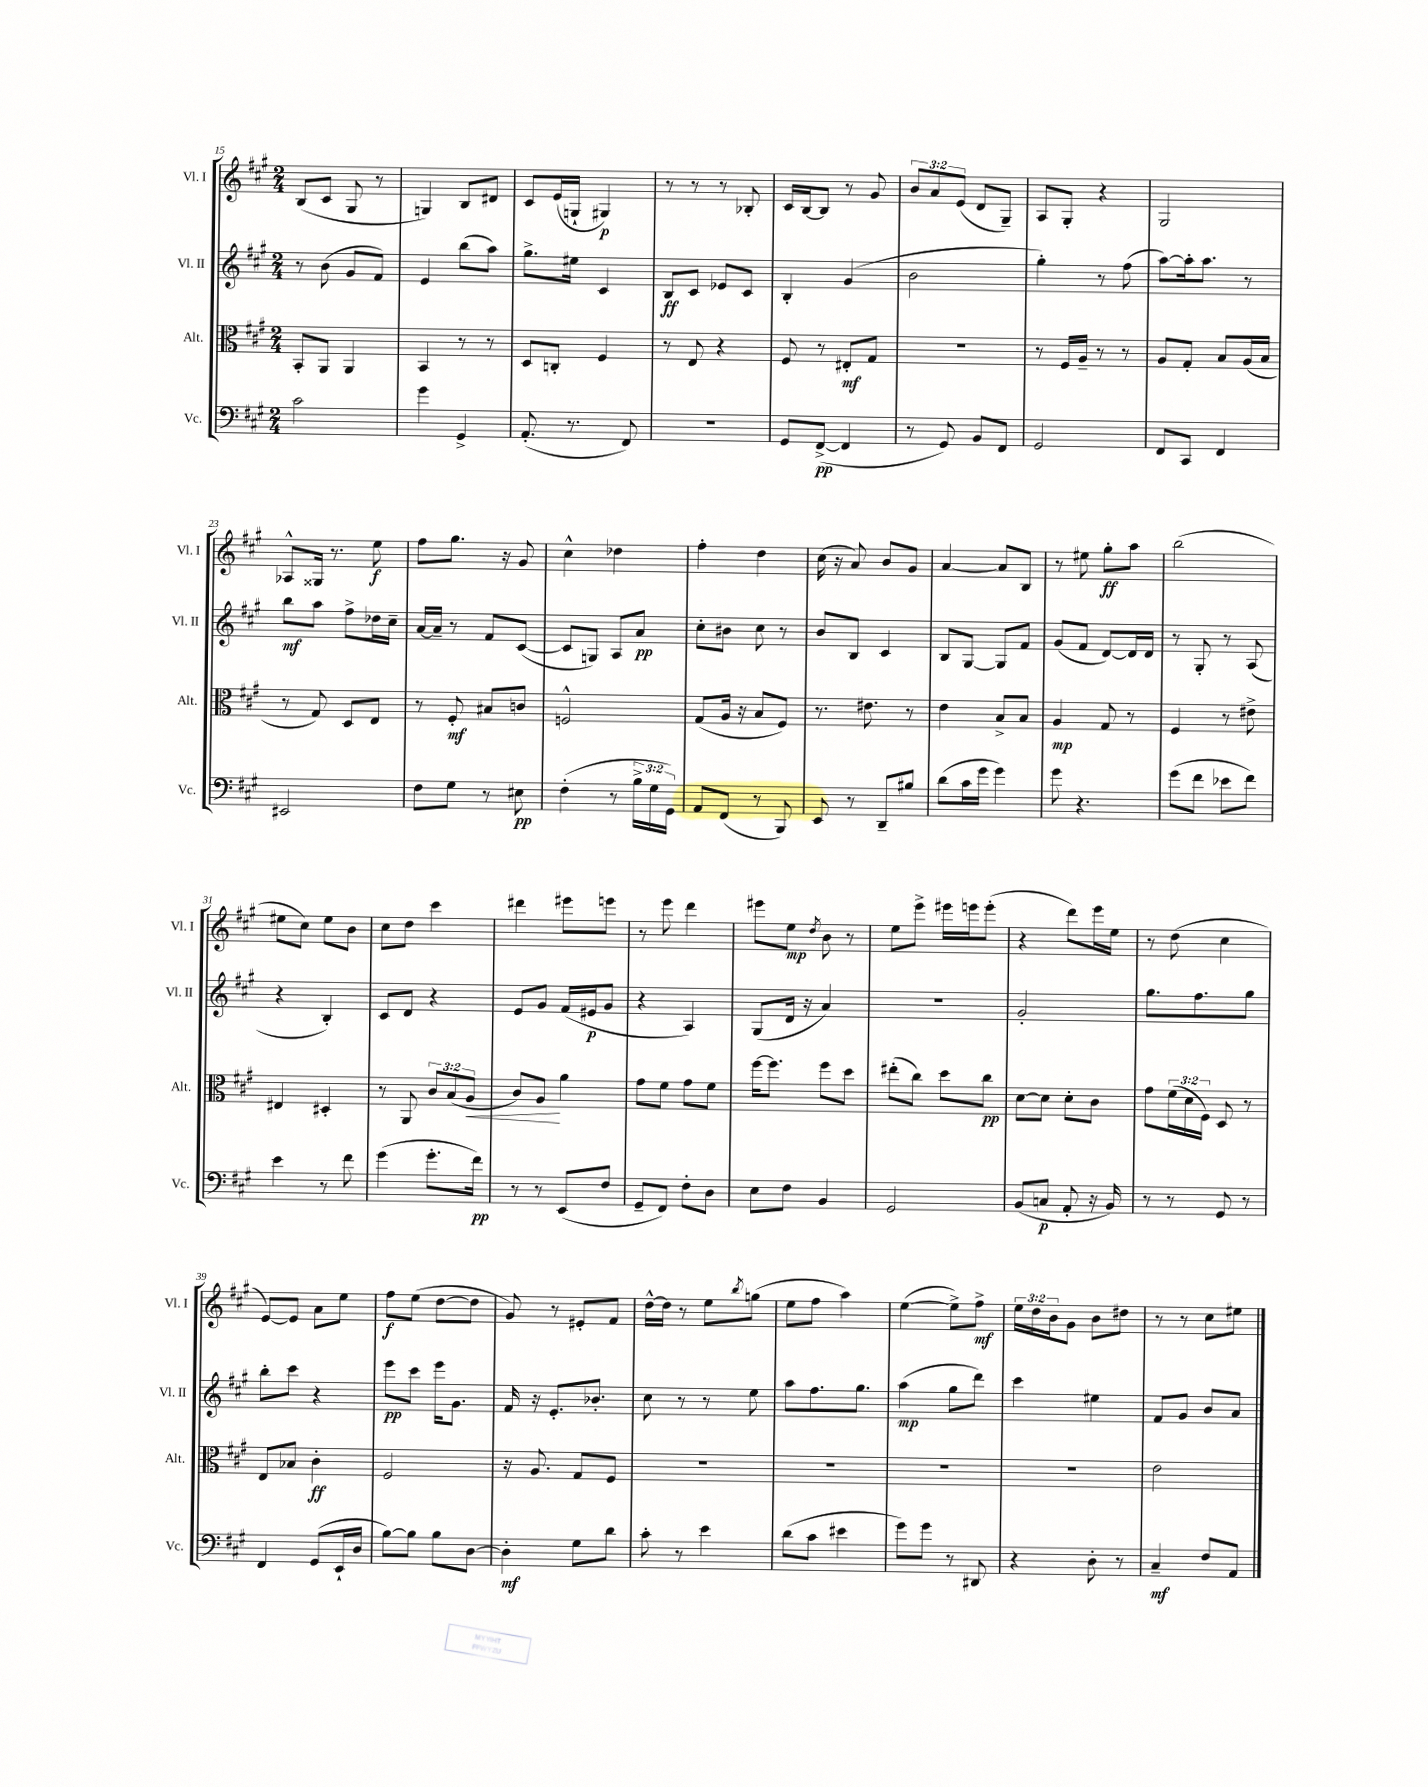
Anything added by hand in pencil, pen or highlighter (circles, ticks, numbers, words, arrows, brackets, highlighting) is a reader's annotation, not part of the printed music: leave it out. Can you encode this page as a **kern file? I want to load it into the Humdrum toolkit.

**kern	**kern	**kern	**kern
*staff4	*staff3	*staff2	*staff1
*clefF4	*clefC3	*clefG2	*clefG2
*k[f#c#g#]	*k[f#c#g#]	*k[f#c#g#]	*k[f#c#g#]
*M2/4	*M2/4	*M2/4	*M2/4
2c#	8BB'	8r	(8B
.	8AA	(8b	8c#
.	4AA	8g#	8G#
.	.	8f#)	8r
=	=	=	=
4g#	4BB	4e	4G)
4GG#^	8r	(8bb	8B
.	8r	8aa)	8d#
=	=	=	=
(8.AA'	8D	8.gg#^	8c#
.	8C'	.	(16e
8.r	.	16ee#	16G`
.	4F#	4c#	4G#)
8FF#)	.	.	.
=	=	=	=
2r	8r	8B	8r
.	8E	8c#	8r
.	4r	8e-	8r
.	.	8c#	8B-'
=	=	=	=
8GG#	8F#	4B'	16c#
.	.	.	[16B
([8FF#^	8r	.	8B]
4FF#]	8E#'	(4g#	8r
.	8G#	.	8g#
=	=	=	=
8r	2r	2b	12b
.	.	.	12a
8GG#)	.	.	.
.	.	.	(12e
8BB	.	.	8d
8FF#	.	.	8G#~)
=	=	=	=
2GG#	8r	4gg#')	8A
.	16F#	.	8G#'
.	16A~	.	.
.	8r	8r	4r
.	8r	(8ff#	.
=	=	=	=
8FF#	8A	[8aa)	2G#
8CC#	8G#'	16aa']	.
.	.	8.aa	.
4FF#	8B	.	.
.	(16A	8r	.
.	16B	.	.
=	=	=	=
2EE#	8r	8bb	8A-^^
.	8G#)	8aa	16G##
.	.	.	8.r
.	8D	8ff#^	.
.	8E	16dd-	8ee
.	.	16cc#~	.
=	=	=	=
8F#	8r	[16a	8ff#
.	.	16a~]	.
8G#	8F#'	8r	8.gg#
8r	8B#	8f#	.
.	.	.	16r
8E#	8c	([8c#	8g#
=	=	=	=
(4F#'	2F^^	8c#]	4cc#^^
.	.	8G)	.
8r	.	8A	4dd-
24B^	.	8a	.
24G#	.	.	.
24GG#)	.	.	.
=	=	=	=
8AA	(8G#	8cc#'	4ff#'
(8FF#	16A	8b#	.
.	16r	.	.
8r	8B	8cc#	4dd
8BBB)	8F#)	8r	.
=	=	=	=
8EE	8.r	8b	(16cc#
.	.	.	16r
8r	.	8B	8a)
.	8.e#	.	.
8DD~	.	4c#	8b
8B#	8r	.	8g#
=	=	=	=
(8d	4e	8B	[4a
16c#	.	[8G#	.
16g#	.	.	.
4g#)	8B^	8G#]	8a]
.	8B	8f#	8B
=	=	=	=
8g#	4A	(8g#	8r
4.r	.	8f#	8ee#
.	8G#	[8d)	8gg#'
.	8r	16d]	8aa
.	.	16d	.
=	=	=	=
(8g#	4F#	8r	(2bb
8f#	.	8G#'	.
8e-	8r	8r	.
8f#)	8e#^	(8A	.
=	=	=	=
4e	4E#	4r	8ee#
.	.	.	8cc#)
8r	4D#'	4B')	8ee#
8f#	.	.	8b
=	=	=	=
(4g#	8r	8c#	8cc#
.	8AA	8d	8dd
8.g#'	12c#	4r	4ccc#
.	(12B	.	.
.	12A	.	.
16f#)	.	.	.
=	=	=	=
8r	8c#)	8e	4ddd#
8r	8A	8g#	.
(8EE	4a	(16f#	8eee#
.	.	16e#	.
8F#	.	8g#	8eee
=	=	=	=
8GG#~	8g#	4r	8r
8FF#)	8f#	.	8eee
8F#'	8g#	4A)	4ddd
8D	8f#	.	.
=	=	=	=
8E	[16ff#	(8G#	8eee#
.	8.ff#]	.	.
8F#	.	16d	8ee
.	.	16r	.
.	.	.	8qdd
4BB	8ff#	4a)	8b
.	8dd	.	8r
=	=	=	=
2GG#	(8ee#'	2r	8ee
.	8cc#)	.	8eee^
.	8dd	.	16eee#
.	.	.	16eee
.	8cc#	.	(8eee'
=	=	=	=
(8BB	[8d	2g#'	4r
8C	8d]	.	.
8AA'	8d'	.	8ddd)
16r	8c#	.	16eee
16BB)	.	.	16ee
=	=	=	=
8r	8g#	8.gg#	8r
8r	(24f#	.	(8dd
.	24d	.	.
.	.	8.ff#	.
.	24F#)	.	.
8GG#	8D	.	4cc#
8r	8r	8gg#	.
=	=	=	=
4FF#	8E	8bb'	[8e)
.	8B-	8ccc#	8e]
(8GG#	4c#'	4r	8a
16EE`	.	.	8ee
16D	.	.	.
=	=	=	=
[8B)	2F#	8eee	8ff#
8B]	.	8ccc#	(8ee
8B	.	16eee	[8dd
.	.	8.g#	.
[8D	.	.	8dd]
=	=	=	=
4D']	16r	16f#	8g#)
.	8.A	16r	.
.	.	8.e'	8r
8G#	8G#	.	8e#'
.	.	8.b-'	.
8d	8F#	.	8f#
=	=	=	=
8c#'	2r	8cc#	[16dd^^
.	.	.	16dd]
8r	.	8r	8r
4e	.	8r	8ee
.	.	.	8qbb
.	.	8ee	(8gg
=	=	=	=
(8d	2r	8aa	8ee
8c#	.	8.ff#	8ff#
4e#	.	.	4aa)
.	.	8.gg#	.
=	=	=	=
8g#)	2r	(4aa	([4ee
8g#	.	.	.
8r	.	8gg#	8ee^])
8DD#	.	8ddd)	8ff#^
=	=	=	=
4r	2r	4ccc#	24ee
.	.	.	24dd
.	.	.	24b
.	.	.	8g#
8D'	.	4ee#	8b
8r	.	.	8dd#
=	=	=	=
4C#~	2e	8f#	8r
.	.	8g#	8r
8F#	.	8b	8cc#
8AA	.	8a	8ee#
==	==	==	==
*-	*-	*-	*-
